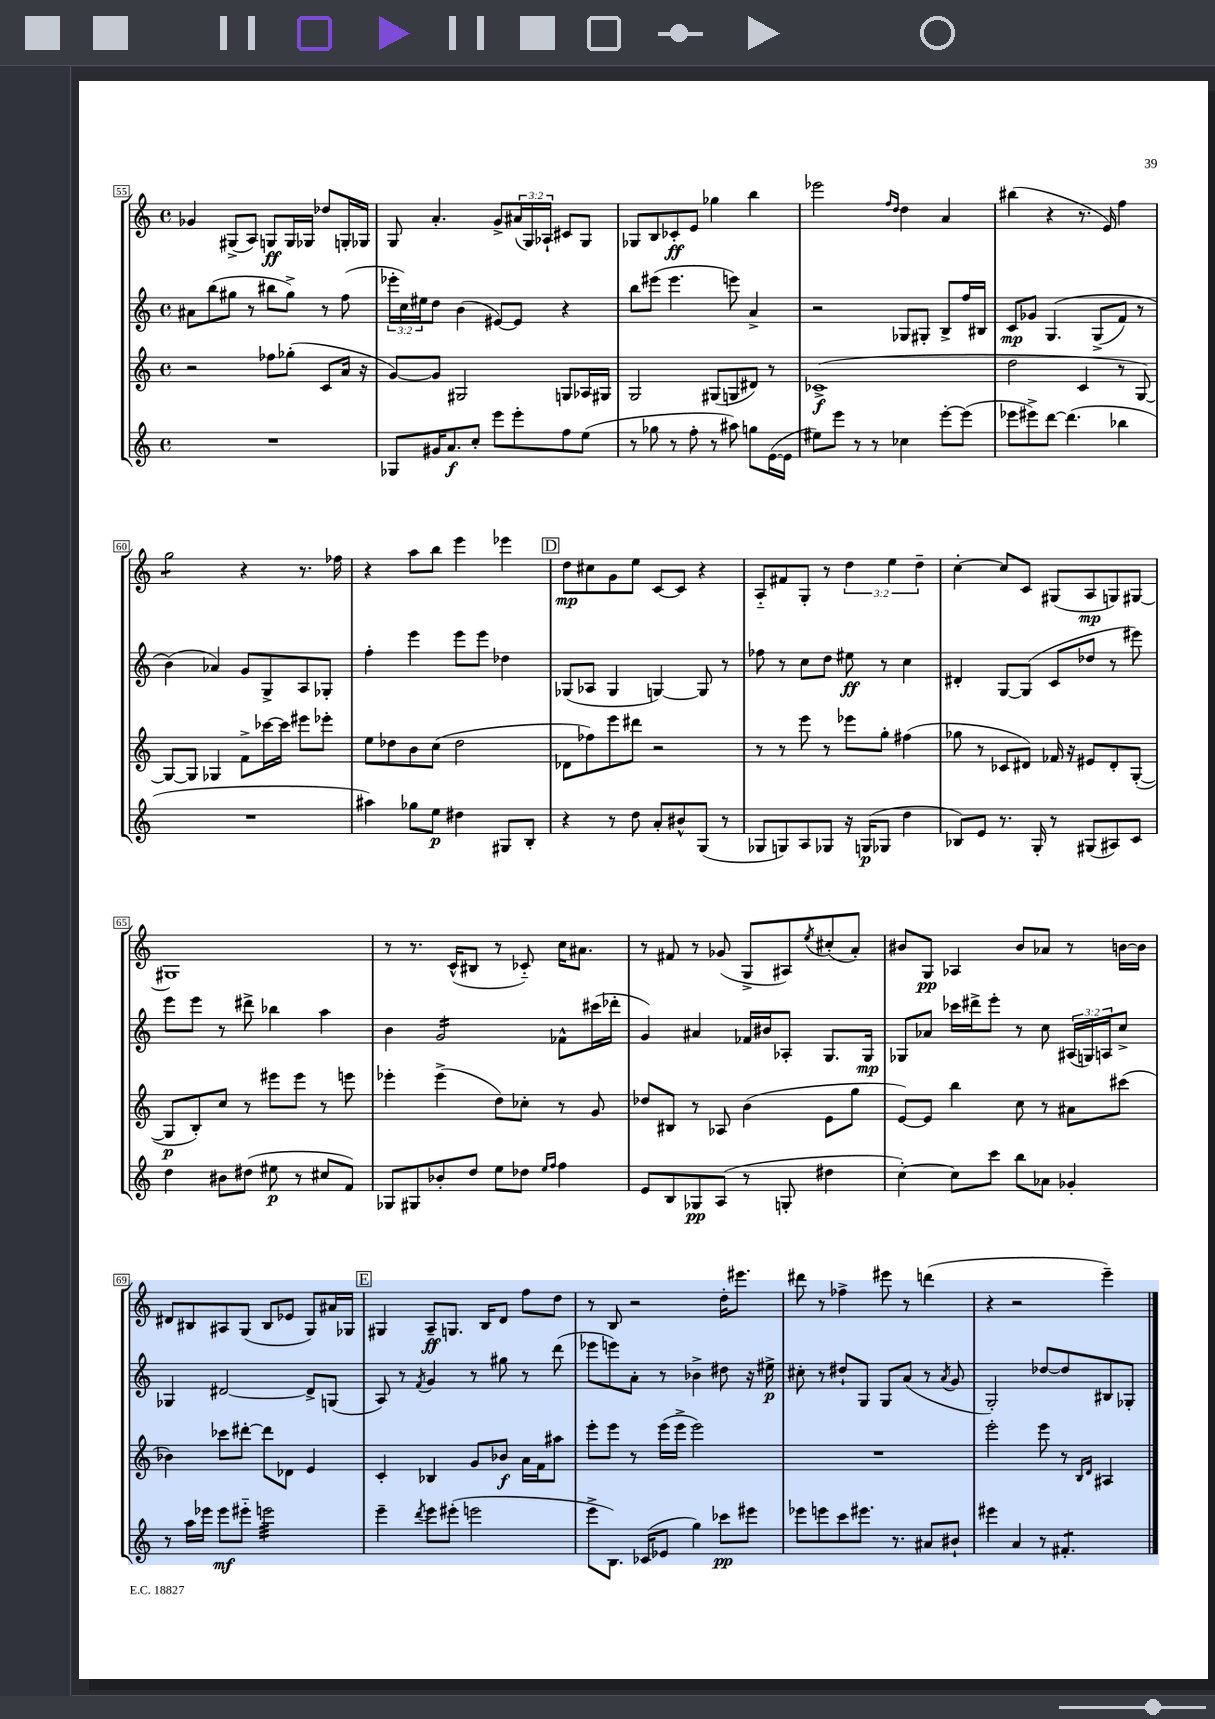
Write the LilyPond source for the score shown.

<<
\new StaffGroup <<
\new Staff = "s0" {
    \clef treble \key c \major \defaultTimeSignature \time 4/4 \override Staff.TupletNumber.text = #tuplet-number::calc-fraction-text
    ges'4 gis8->( a8) g8\ff g16 ges16 des''8 g16-. ges16 |
    g8 a'4.-. g'8-> \tuplet 3/2 { ais'16( g16) aes16-! } cis'8 g8 |
    ges8 b8 ces'8-.\ff e'8 ges''4 b''4 |
    ees'''2 \grace { f''16 d''16 } d''4 a'4 |
    bis''4( r4 r8. e'16) f''4 |
    g''2:8 r4 r8. fes''16 |
    r4 a''8 b''8 e'''4 ees'''4 |
    \mark \markup { \box "D" } d''8\mp cis''8 g'8 e''8 c'8~ c'8 r4 |
    a8-_ fis'8 g8-. r8 \tuplet 3/2 { d''4 e''4 d''4-- } |
    c''4~-. c''8 c'8 gis8( a8\mp g8) gis8~ |
    gis1 |
    r8 r8. c'16-^( bis8 r8 ces'8-_) c''16 ais'8. |
    r8 fis'8 r8 ges'8( g8-> ais8) \acciaccatura { e''8 } cis''8-.( a'8-.) |
    bis'8 g8\pp aes4 bis'8 aes'8 r8 b'16~ b'16 |
    dis'8 bis8 ais8 g8( bis8 ees'8 g8) ais'16 ges16 |
    \mark \markup { \box "E" } gis4 a8--\ff g8. b16 d'8 f''8 d''8 |
    r8 b8 r2 d''16-. eis'''8. |
    dis'''8 r8 fes''4-> eis'''8 r8 d'''4( |
    r4 r2 e'''4--) \bar "|." |
}
\new Staff = "s1" {
    \clef treble \key c \major \defaultTimeSignature \time 4/4 \override Staff.TupletNumber.text = #tuplet-number::calc-fraction-text
    ais'8 b''8( gis''8 r8 bis''8 gis''8->) r8 f''8( |
    \tuplet 3/2 { ees'''16-. c''16) eis''16 } d''8 b'4( eis'8~) eis'8 r4 |
    b''8 eis'''8( eis'''4. e'''8) a'4-> |
    r2 ges8 gis8-. b8-> f''16 bis16 |
    c'8\mp ges'8 g4.\( g8->( f'8) r8 |
    b'4(\) aes'4) g'8 g8-> a8 ges8-. |
    f''4-. e'''4 e'''8 e'''8 des''4 |
    \mark \markup { \box "D" } ges8( aes8 ges4 g4~) g8 r8 |
    fes''8 r8 c''8 d''8 eis''8\ff r8 c''4 |
    dis'4-. g8~ g8( c'8 des''8 r8 eis'''8) |
    e'''8 e'''8 r8 dis'''8-> bes''4 a''4 |
    b'4 g'2:16 fes'8-^ cis'''16( des'''16-. |
    g'4) ais'4 fes'16 bis'16 aes8-. g8. g16\mp |
    ges8 aes'8 ces'''16 dis'''16-> e'''8-. r8 c''8 \tuplet 3/2 { ais16( g16) a16 } c''8-> |
    ges4 dis'2~ dis'8-> g8( |
    \mark \markup { \box "E" } a8) r8 \acciaccatura { f'8 } g'4 r8 gis''8 r8 d'''8( |
    ees'''8 e'''8) a'8-. r8 bes'4-> dis''8 r16 eis''16->\p |
    cis''8-. r8 dis''8-! g8 g8 a'8( r8 \acciaccatura { a'8 } g'8 |
    g2-.) des''8~ des''8 bis8 ges8-. \bar "|." |
}
\new Staff = "s2" {
    \clef treble \key c \major \defaultTimeSignature \time 4/4
    r2 fes''8 ges''8-.( c'8 a'16 r16 |
    g'8~) g'8 gis2 g8 aes16 gis16 |
    g2 gis8( g8 dis'8) r8 |
    ces'1->\f( |
    d''2 c'4 r8 g8~) |
    g8~ g8 ges4 f'8-> ces'''16~ ces'''16 eis'''8 ees'''8-. |
    e''8 des''8 b'8 c''8( des''2 |
    \mark \markup { \box "D" } des'8 fes''8) e'''8 dis'''8 r2 |
    r8 r8 e'''8 r8 ees'''8 g''8-. fis''4( |
    ges''8 r8 ces'8 dis'8) fes'16 r16 eis'8 dis'8-. g8~-.( |
    g8\p b8-.) c''8 r8 eis'''8 eis'''8 r8 e'''8 |
    ees'''4-. ees'''4->( d''8) ces''8-. r8 g'8 |
    des''8 bis8 r8 aes8 b'4( e'8 g''8 |
    e'8~) e'8 b''4 c''8 r8 ais'8 cis'''8( |
    bes'4) ces'''8 dis'''8~-. dis'''8 des'8 e'4 |
    \mark \markup { \box "E" } c'4-. bes4 g'8 bes'8\f a'16 f'16 ais''8 |
    e'''8-. e'''8 r8 e'''16( e'''16-> e'''2) |
    R1 |
    e'''2-. e'''8 r8 \grace { b16 d'16 } ais4 \bar "|." |
}
\new Staff = "s3" {
    \clef treble \key c \major \defaultTimeSignature \time 4/4
    R1 |
    ges8 gis'16 a'8.\f c''8-. e'''8 e'''8-. f''8 e''8( |
    r8 ges''8 r8 f''8-. r8 ais''8) g''8 e'16~( e'16 |
    eis''8) e'''8 r8 r8 ces''4 e'''8~-. e'''8( |
    ees'''8 eis'''8->) d'''8~ d'''4.( bes''4 |
    R1 |
    ais''4) ges''8 e''8\p dis''4 gis8 b8-. |
    \mark \markup { \box "D" } r4 r8 d''8 a'8-. bis'8-^ g8( r8 |
    ges8 g8) a8 ges8 r16 g16\p( ges8 d''4 |
    bes8) e'8 r8. g16-. r8 gis8( ais8) c'8 |
    d''4 bis'8 dis''8( eis''8\p r8 cis''8 f'8) |
    ges8 gis8 bes'8-. d''8 e''8 des''8 \grace { e''16 f''16 } f''4 |
    e'8 b8 ges8\pp a8( r8 g8-. dis''4 |
    c''4~-.) c''8 c'''8 b''8 aes'8 ges'4-. |
    r8 a''16 ees'''16 ees'''8\mf eis'''8-_ e'''2:32 |
    \mark \markup { \box "E" } e'''4-- \acciaccatura { d'''8 } e'''8 eis'''8-.( e'''2 |
    e'''8-> b8.) ces'16( ees'8 g''4) ces'''8\pp eis'''8 |
    ees'''8 e'''8 c'''8 eis'''8. r8. ais'8 bis'8-! |
    eis'''4 a'4 r8 fis'4.:8-. \bar "|." |
}
>>
>>
\layout { \context { \Score currentBarNumber = #55 \override BarNumber.stencil = #(make-stencil-boxer 0.1 0.3 ly:text-interface::print) } }
